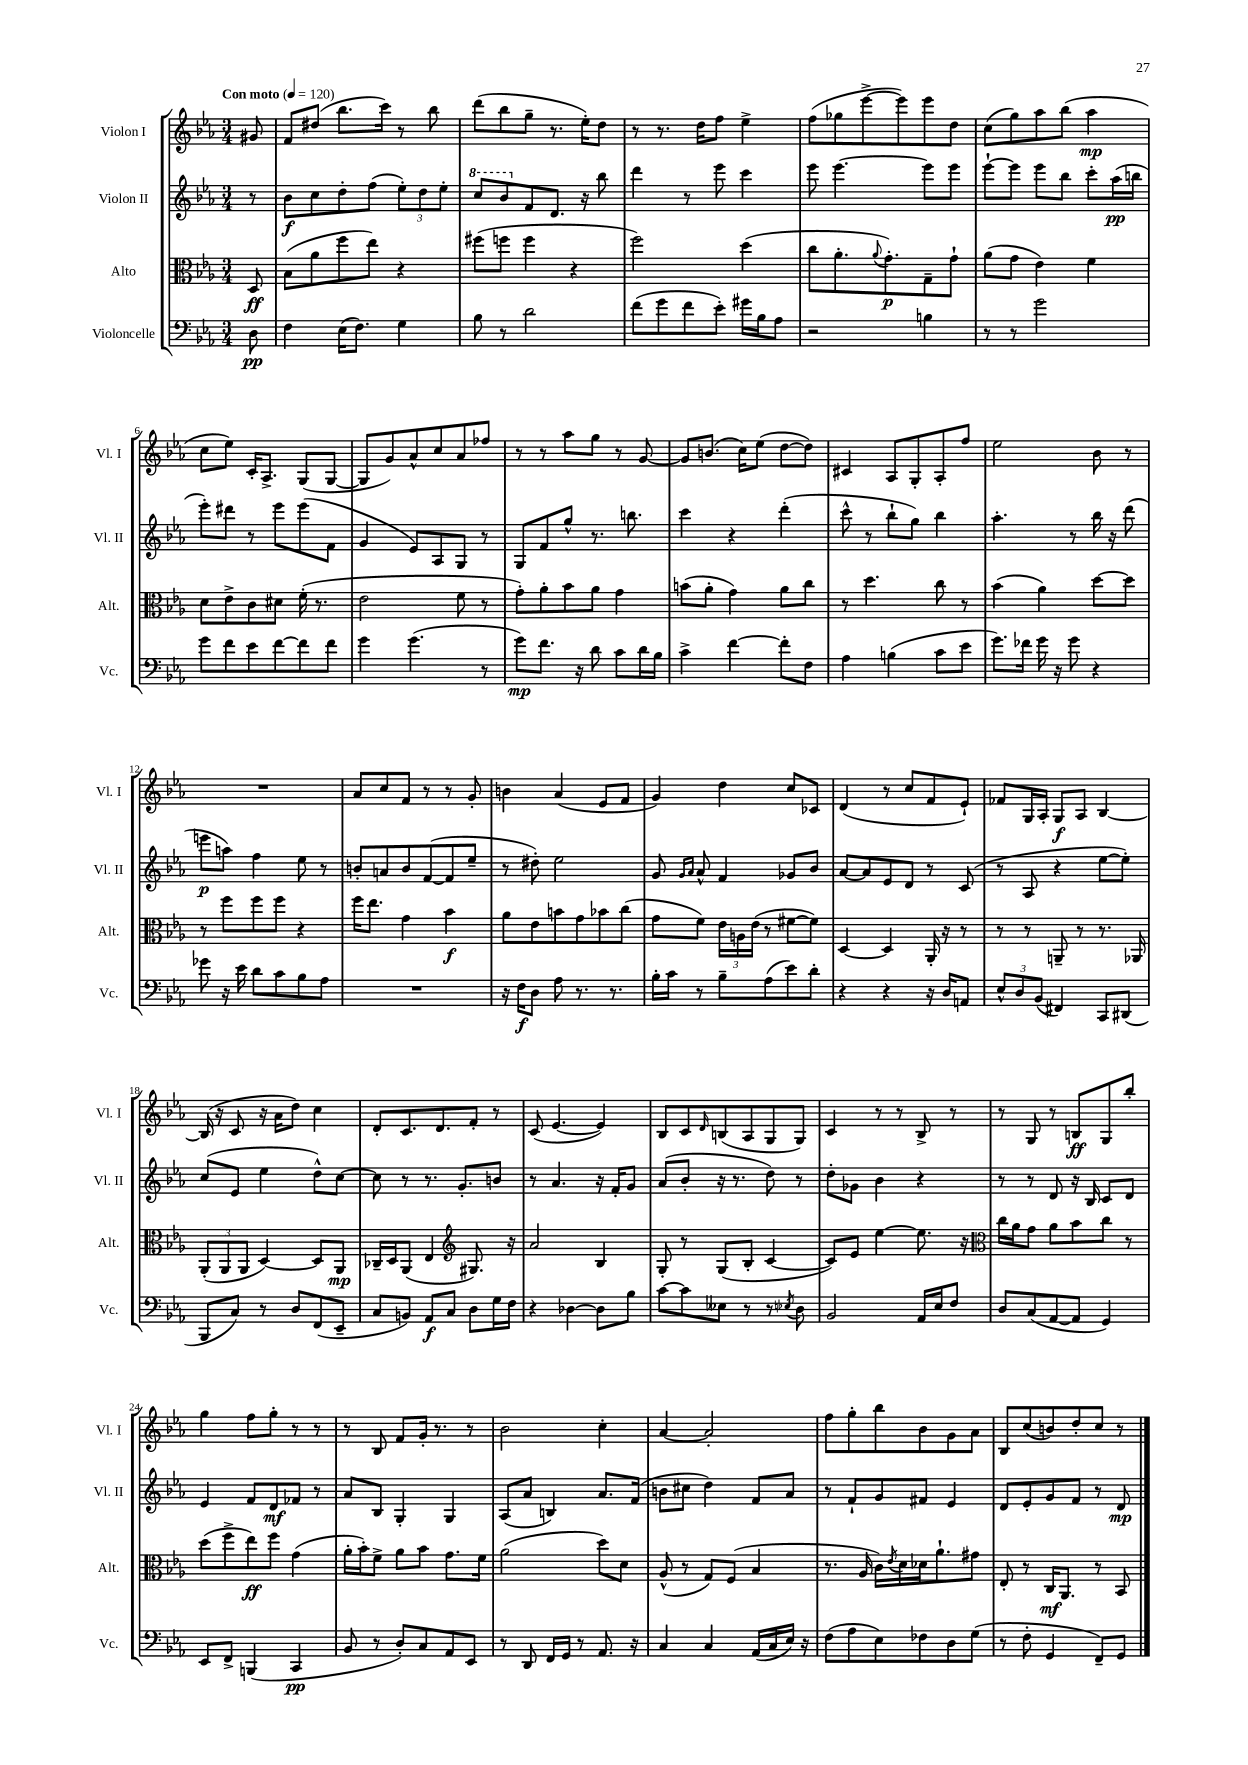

**kern	**kern	**kern	**kern
*staff4	*staff3	*staff2	*staff1
*clefF4	*clefC3	*clefG2	*clefG2
*k[b-e-a-]	*k[b-e-a-]	*k[b-e-a-]	*k[b-e-a-]
*M3/4	*M3/4	*M3/4	*M3/4
*MM120	*MM120	*MM120	*MM120
8D\	8D/	8r	8g#/
=	=	=	=
4F\	(8B-\L	8b-\L	8f/L
.	8a-\	8cc\	(8dd#/J
(16E-\LK	8ff\	8dd'\	8.bb-\L
8.F\J)	.	.	.
.	8ee-\J)	(8ff\J	.
.	.	.	16ccc\Jk)
4G\	4r	12ee-'\L)	8r
.	.	12dd\	.
.	.	.	8bb-\
.	.	12ee-'\J	.
=	=	=	=
8B-\	(8ff#\L	8ccc/L	(8ddd\L
8r	8ff\J	8bb-/	8bb-\
2d\	4ff\	8f/	8gg~\J
.	.	8.d/J	8.r
.	4r	.	.
.	.	16r	16ee-'\LK)
.	.	8bb-\	8dd\J
=	=	=	=
(8f\L	2ff\)	4ddd\	8r
8g\	.	.	8.r
8f\	.	8r	.
.	.	.	16dd\LK
8e-'\J)	.	8eee-\	8ff\J
16g#\LL	(4dd\	4ccc\	4ee-^\
16B-\J	.	.	.
8A-\J	.	.	.
=	=	=	=
2r	8cc\L	8eee-\	(8ff\L
.	8.a-'\	[4.eee-\	8gg-\
.	.	.	[8eee-^\
.	8qqa-/	.	.
.	8.g'\)	.	.
.	.	.	8eee-\])
4B\	8G~\	8eee-\]L	8eee-\
.	8g`\J	8eee-\J	8dd\J
=	=	=	=
8r	(8a-\L	[8eee-`\L	(8cc\L
8r	8g\J	8eee-\]J	8gg\)
2g\	4e-\)	8eee-\L	8aa-\
.	.	8bb-\J	(8bb-\J
.	4f\	8ccc'\L	4aa-\
.	.	(16aa-\L	.
.	.	16bb\JJ	.
=	=	=	=
8g\L	8d\L	8eee-'\L)	8cc\L
8f\	8e-^\	8ddd#\J	8ee-\J)
8e-\	8c\	8r	16c'/LK
.	.	.	8.A-^/J
[8f\	8d#\J	8eee-\L	.
8f\]	(16f'\	(8eee-\	(8G/L
.	8.r	.	.
8f\J	.	8f\J	[8G/J
=	=	=	=
4g\	2e-\	4g/	8G/]L
.	.	.	8g/)
(4.g\	.	8e-/L)	8a-^^/
.	.	8A-/	8cc/
.	8f\	8G/J	8a-/
8r	8r	8r	8ff-/J
=	=	=	=
8g\L)	8g'\L)	8G/L	8r
8.f\J	8a-'\	8f/	8r
.	8b-\	8gg^^/J	8aa-\L
16r	.	.	.
8d\	8a-\J	8.r	8gg\J
8c\L	4g\	.	8r
.	.	8.bb\	.
16d\L	.	.	[8g/
16B-\JJ	.	.	.
=	=	=	=
4c^\	(8b\L	4ccc\	8g/]L
.	8a-'\J	.	(8.b/J
[4f\	4g\)	4r	.
.	.	.	16cc\LK)
.	.	.	(8ee-\J
8f'\]L	8a-\L	(4ddd'\	[8dd\L
8F\J	8cc\J	.	8dd\]J)
=	=	=	=
4A-\	8r	8ccc^^\	4c#/
.	4.dd\	8r	.
(4B\	.	8bb-`\L	8A-/L
.	.	8gg\J)	8G'/
8c\L	8cc\	4bb-\	8A-'/
8e-\J	8r	.	8ff/J
=	=	=	=
8.g\L)	(4b-\	4.aa-'\	2ee-\
16f-\Jk	.	.	.
16g\	4a-\)	.	.
16r	.	.	.
8g\	.	8r	.
4r	[8dd\L	16bb-\	8b-\
.	.	16r	.
.	8dd\]J	(8ddd\	8r
=	=	=	=
8g-\	8r	8eee\L	2.r
16r	8ff\L	8aa\J)	.
16e-\	.	.	.
8d\L	8ff\	4ff\	.
8c\	8ff\J	.	.
8B-\	4r	8ee-\	.
8A-\J	.	8r	.
=	=	=	=
2.r	16ff\LK	8b'/L	8a-/L
.	8.ee-\J	.	.
.	.	8a/	8cc/
.	4g\	8b/	8f/J
.	.	([8f/	8r
.	4b-\	8f/]	8r
.	.	8ee-~/J	8g'/
=	=	=	=
16r	8a-\L	8r	4b\
16F\LK	.	.	.
8D\J	8e-\	8dd#'\)	.
8A-\	8b\	2ee-\	(4a-/
8.r	8g\	.	.
.	8b-\	.	8e-/L
8.r	.	.	.
.	(8cc\J	.	8f/J
=	=	=	=
16B-'\LL	8g\L	8g/	4g/)
16c\JJ	.	.	.
.	.	16qqg/LL	.
.	.	16qqa-/JJ	.
8r	8f\J)	8a-^^/	.
8B-~\L	24e-\LL	4f/	4dd\
.	24A\	.	.
.	(24e-\JJ	.	.
(8A-\	8r	.	.
8e-\)	[8f#\L	8g-/L	8cc/L
8d'\J	8f#\]J)	8b-/J	8c-/J
=	=	=	=
4r	[4D/	[8a-/L	(4d/
.	.	8a-/]	.
4r	4D/]	8e-/	8r
.	.	8d/J	8cc/L
16r	16AA-'/	8r	8f/
16D/LK	16r	.	.
8AA/J	8r	(8c/	8e-`/J)
=	=	=	=
12E-^^/L	8r	8r	8f-/L
12D/	.	.	.
.	8r	8A-/	16G/L
(12BB-/J	.	.	.
.	.	.	16A-'/JJ
4FF#/)	8AA~/	4r	8G/L
.	8r	.	8A-/J
8CC/L	8.r	[8ee-\L	[4B-/
(8DD#/J	.	8ee-'\]J)	.
.	16AA-/	.	.
=	=	=	=
8BBB-/L	(12AA-'/L	(8cc/L	(16B-/]
.	.	.	16r
.	12AA-/	.	.
8C/J)	.	8e-/J	8c/
.	12AA-/J	.	.
8r	[4D/)	4ee-\	16r
.	.	.	16a-\LK
8D/L	.	.	8dd\J)
(8FF/	8D/]L	8dd^^\L)	4cc\
8EE-~/J	8AA-/J	[8cc\J	.
=	=	=	=
8C/L	16C-~/LL	8cc\]	8d'/L
.	16D/J	.	.
8BB/J)	(8AA-/J	8r	8.c/
8AA-/L	4E-/	8.r	.
.	.	.	8.d/
8C/J	.	.	.
.	.	8.g'/L	.
*	*clefG2	*	*
8D\L	8.G#/)	.	8f'/J
16G\L	.	8b/J	8r
16F\JJ	16r	.	.
=	=	=	=
4r	2a-/	8r	(8c/
.	.	4.a-/	[4.e-/
[4D-\	.	.	.
8D-\]L	4B-/	16r	4e-/])
.	.	16f'/LK	.
8B-\J	.	8g/J	.
=	=	=	=
[8c\L	8G'/	(8a-/L	8B-/L
8c\]	8r	8b-'/J	8c/
.	.	.	16qqd/
8E--\J	(8G/L	16r	(8B/
.	.	8.r	.
8r	8B-'/J	.	8A-/
8r	[4c/	8dd\)	8G/
8qE-/	.	.	.
8D\	.	8r	8G/J)
=	=	=	=
2BB-/	8c/]L)	8dd'\L	4c/
.	8e-/J	8g-\J	.
.	[4ee-\	4b-\	8r
.	.	.	8r
16AA-/LL	8.ee-\]	4r	8B-^/
16E-/J	.	.	.
8F/J	.	.	8r
.	16r	.	.
=	=	=	=
*	*clefC3	*	*
8D/L	16cc\LL	8r	8r
.	16a-\J	.	.
(8C/	8g\J	8r	8G/
[8AA-/	8a-\L	8d/	8r
8AA-/]J	8b-\	16r	8B/L
.	.	16B-/	.
4GG/)	8cc\J	8c/L	8G/
.	8r	8d/J	8bb-'/J
=	=	=	=
8EE-/L	(8dd\L	4e-/	4gg\
8FF^/J	8ff^\	.	.
(4BBB/	8ee-\)	8f/L	8ff\L
.	8ff\J	8d/	8gg'\J
4CC/	(4g\	8f-/J	8r
.	.	8r	8r
=	=	=	=
8BB-/	16a-'\LL	8a-/L	8r
.	16b-'\J)	.	.
8r	8f^\J	8B-/J	8B-/
8D'/L)	8a-\L	4G'/	8f/L
8C/	8b-\J	.	16g'/Jk
.	.	.	8.r
8AA-/	8.g\L	4G/	.
8EE-/J	.	.	8r
.	16f\Jk	.	.
=	=	=	=
8r	(2a-\	(8A-/L	2b-\
8DD/	.	8a-/J	.
16FF/LL	.	4B/)	.
16GG/JJ	.	.	.
8r	.	.	.
8.AA-/	8dd\L)	8.a-/L	4cc'\
.	8d\J	.	.
16r	.	(16f/Jk	.
=	=	=	=
4C/	(8A-^^/	8b\L	[4a-/
.	8r	8cc#\J	.
4C/	8G/L)	4dd\)	2a-'/]
.	(8F/J	.	.
(16AA-/LL	4B-/	8f/L	.
16C/	.	.	.
16E-/JJ)	.	8a-/J	.
16r	.	.	.
=	=	=	=
(8F\L	8.r	8r	8ff\L
8A-\	.	8f`/L	8gg'\
.	16A-/	.	.
8E-\)	16c\LL)	8g/	8bb-\
.	8qe-/	.	.
.	16d\	.	.
8F-\	16d-\J	8f#/J	8b-\
.	8.a-`\	.	.
8D\	.	4e-/	8g\
(8G\J	8g#\J	.	8a-\J
=	=	=	=
8r	8E-'/	8d/L	8B-/L
8F'\	8r	8e-'/	(8cc/
4GG/	16C/LK	8g/	8b/)
.	8.AA-/J	.	.
.	.	8f/J	8dd'/
8FF~/L)	8r	8r	8cc/J
8GG/J	8BB-/	8d/	8r
==	==	==	==
*-	*-	*-	*-
